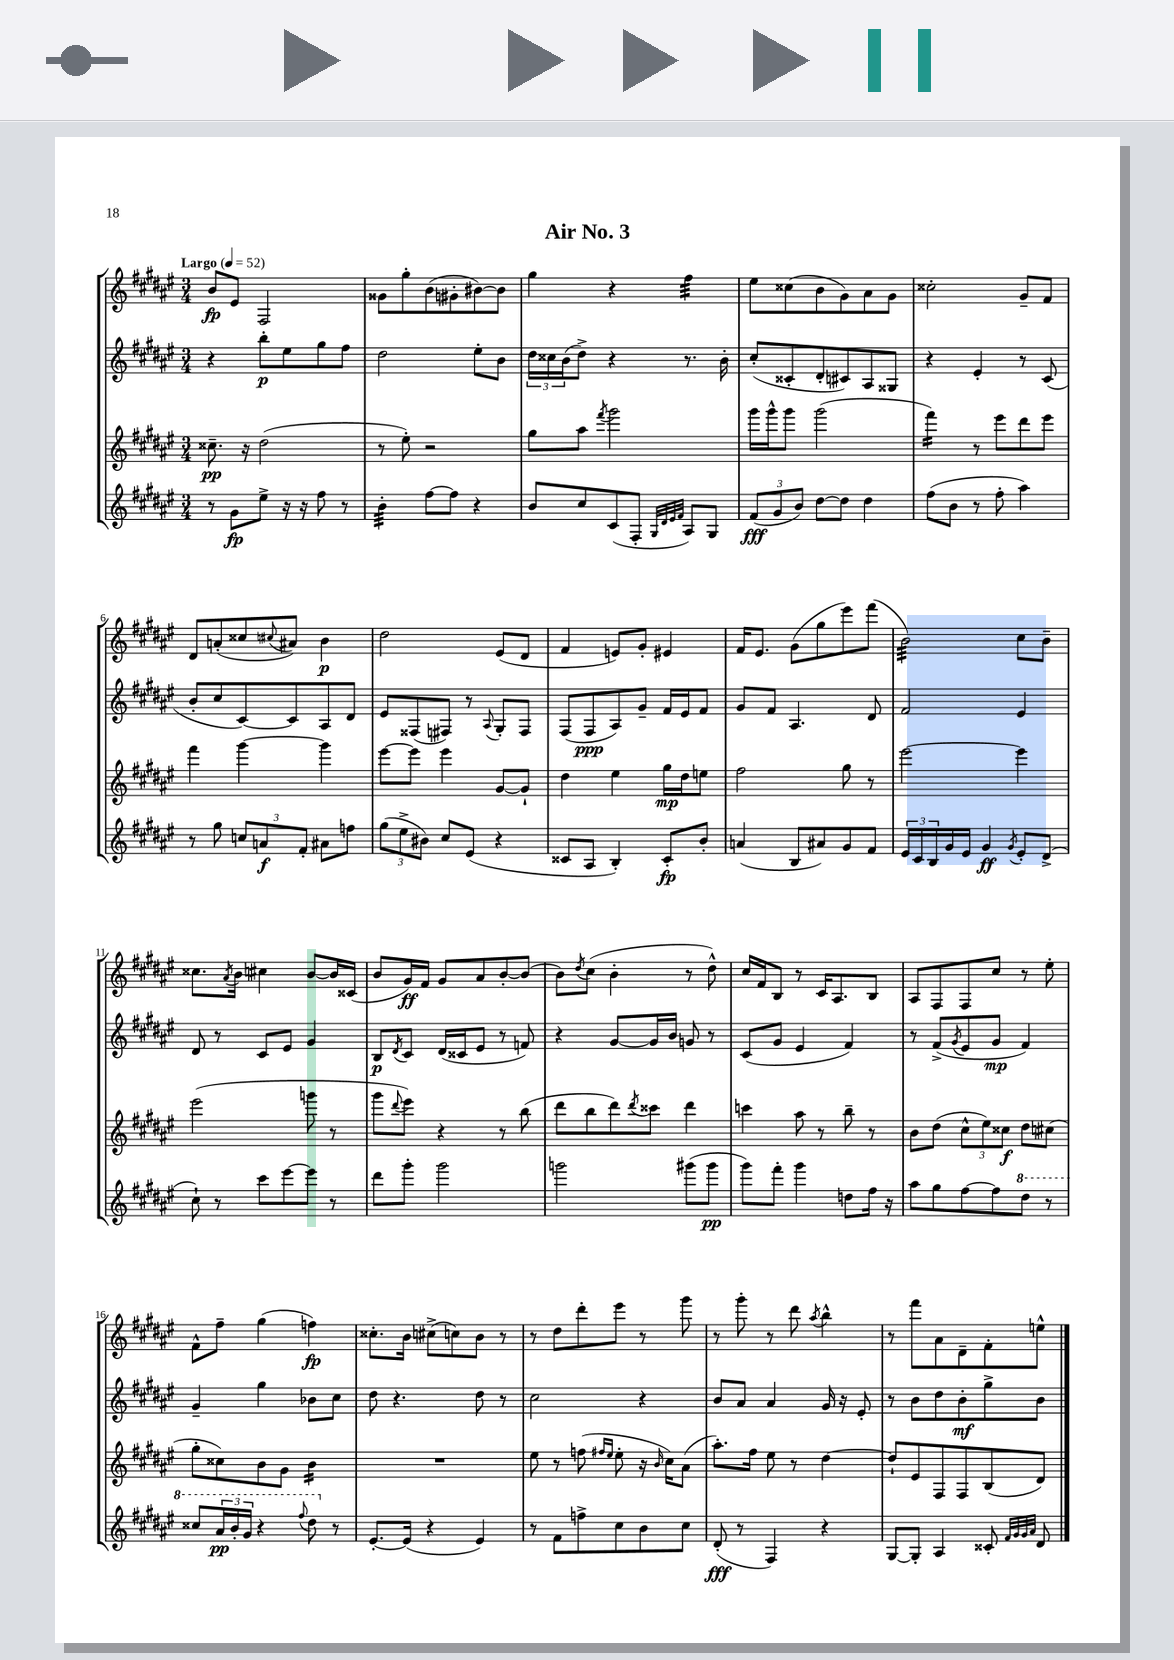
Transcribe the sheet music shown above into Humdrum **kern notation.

**kern	**kern	**kern	**kern
*staff4	*staff3	*staff2	*staff1
*clefG2	*clefG2	*clefG2	*clefG2
*k[f#c#g#d#a#e#]	*k[f#c#g#d#a#e#]	*k[f#c#g#d#a#e#]	*k[f#c#g#d#a#e#]
*M3/4	*M3/4	*M3/4	*M3/4
*MM52	*MM52	*MM52	*MM52
8r	8.cc##~\	4r	8b/L
8g#\L	.	.	8e#/J
.	16r	.	.
8ee#^\J	(2dd#\	8bb'\L	2F#/
16r	.	8ee#\	.
16r	.	.	.
8ff#\	.	8gg#\	.
8r	.	8ff#\J	.
=	=	=	=
4b'\	8r	2dd#\	8g##\L
.	8ee#'\)	.	8gg#'\
[8ff#\L	2r	.	(8b\
8ff#\]J	.	.	8g#'\
4r	.	8ee#'\L	[8b#\)
.	.	8b\J	8b#\]J
=	=	=	=
8b/L	8gg#\L	24dd#\LL	4gg#\
.	.	24cc##\	.
.	.	(24b\J	.
8cc#/	8aa#\J	8dd#^\J)	.
.	8qfff#/	.	.
(8c#/	2ggg#\	4r	4r
8F#'/J	.	.	.
32qqG#/LLL	.	.	.
32qqd#/	.	.	.
32qqe#/	.	.	.
32qqf#/JJJ	.	.	.
8A#/L)	.	8.r	4ff#\
8G#/J	.	.	.
.	.	16b'\	.
=	=	=	=
(12f#/L	16ggg#\LL	(8cc#'/L	8ee#\L
.	16ggg#^^\J	.	.
12g#/	.	.	.
.	8ggg#\J	8c##'/	(8cc##\
12b/J)	.	.	.
[8dd#\L	(2ggg#\	8d#'/	8b\
8dd#\]J	.	8c#/)	8g#\)
4dd#\	.	8A#/	8a#\
.	.	8G##/J	8g#\J
=	=	=	=
(8ff#\L	4fff#\)	4r	2cc##'\
8b\J	.	.	.
8r	8r	4e#'/	.
8ff#'\	8eee#\L	.	.
4aa#\)	8ddd#\	8r	8g#~/L
.	8eee#\J	(8c#/	8f#/J
=	=	=	=
8r	4fff#\	8b'/L	8d#/L
8gg#\	.	8cc#/	(8a'/
12cc/L	[4ggg#\	[8c#/)	8cc##/
12a/	.	.	.
.	.	.	8qqcc#/
.	.	8c#/]	8a#/J)
12f#'/J	.	.	.
8a#\L	4ggg#\]	8A#/	4b\
8ff\J	.	8d#/J	.
=	=	=	=
(12gg#\L	[8eee#\L	8e#/L	2dd#\
12ee#^\	.	.	.
.	8eee#\]J	(8F##/	.
12b#\J)	.	.	.
8cc#/L	4eee#\	8F#/J)	.
(8e#/J	.	8r	.
.	.	8qqA#/	.
4r	[8g#/L	8G#'/L	(8e#/L
.	8g#`/]J	8F#/J	8d#/J
=	=	=	=
8c##/L	4dd#\	(8F#/L	4f#/
8A#/J	.	8F#/	.
4B'/)	4ee#\	8A#/)	8e/L)
.	.	8g#~/J	8g#'/J
8c##'/L	16gg#\LL	16f#/LL	4e#/
.	16dd#\J	16e#/J	.
8b'/J	8ee\J	8f#/J	.
=	=	=	=
(4a/	2ff#\	8g#/L	16f#/LK
.	.	.	8.e#/J
.	.	8f#/J	.
8B/L	.	4.A#/	(8g#\L
8a#/)	.	.	8gg#\
8g#/	8gg#\	.	8eee#\)
8f#/J	8r	8d#/	(8fff#\J
=	=	=	=
24e#/LL	[2eee#\	2f#/	2b\)
24c#/	.	.	.
24B/	.	.	.
16g#/	.	.	.
16e#/JJ	.	.	.
4g#/	.	.	.
8qg#/	.	.	.
8e#'/L	4eee#\]	4e#/	8cc#\L
(8d#^/J	.	.	8b~\J
=	=	=	=
8cc#`\)	(2eee#\	8d#/	8.cc##\L
8r	.	8r	.
.	.	.	8qa#/
.	.	.	16b\Jk
8ccc#\L	.	8c#/L	4cc#\
[8eee#\	.	8e#/J	.
8eee#\]J	8ggg\	4g#/	[8b/L
8r	8r	.	16b/]L
.	.	.	(16c##/JJ
=	=	=	=
8ddd#\L	8ggg#\L	8B/L	8b/L
.	8qqddd#/	8qd#/	.
8ggg#'\J	8eee#\J)	8c#/J	16g#/L)
.	.	.	16f#/JJ
2ggg#\	4r	(16d#/LL	8g#/L
.	.	16c##/J	.
.	.	8e#/J	8a#/
.	8r	8r	[8b'/
.	(8bb\	8f/)	(8b/]J
=	=	=	=
2ggg\	8ddd#\L	4r	8b\L)
.	.	.	8qdd#/
.	8bb\	.	(8cc#\J
.	8ddd#\)	[8g#/L	4b'\
.	8qddd#/	.	.
.	8ccc##\J	16g#/]L	.
.	.	16b/JJ	.
(8ggg#\L	4ddd#\	8g/	8r
8ggg#\J	.	8r	8dd#^^\)
=	=	=	=
8ggg#\L)	4ccc\	(8c#/L	16cc#/LL
.	.	.	16f#/J
8fff#'\J	.	8g#/J	8B/J
4ggg#\	8aa#\	4e#/	8r
.	8r	.	16c#/LK
.	.	.	8.A#/
8dd\L	8bb~\	4f#/)	.
16ff#\Jk	8r	.	8B/J
16r	.	.	.
=	=	=	=
8aa#\L	8b\L	8r	8A#/L
8gg#\	(8dd#\J	(8f#^/L	8F#/
.	.	8qg#/	.
[8ff#\	12cc#^^\L	8e#/	8F#/
.	12ee#\)	.	.
8ff#\]	.	8g#/J	8cc#/J
.	12cc##\J	.	.
8ddd#\J	8dd#\L	4f#/)	8r
8r	(8cc#\J	.	8ee#'\
=	=	=	=
8ccc##/L	8gg#'\L	4g#~/	8f#^^\L
24aa#/L	8cc##\)	.	8ff#~\J
24bb'/	.	.	.
24gg#/JJ	.	.	.
4r	8b\	4gg#\	(4gg#\
.	8g#\J	.	.
8qqfff#/	.	.	.
8ddd#\	4b\	8b-\L	4ff\)
8r	.	8cc#\J	.
=	=	=	=
[8.e#'/L	2.r	8dd#\	8.cc##'\L
.	.	4.r	.
(16e#/]Jk	.	.	16b\Jk
4r	.	.	(8cc#^\L
.	.	.	8cc\)
4e#/)	.	8dd#\	8b\J
.	.	8r	8r
=	=	=	=
8r	8ee#\	2cc#\	8r
8f#\L	8r	.	8dd#\L
8ff^\	(8ff\	.	8ddd#'\
.	16qqff#/LL	.	.
.	16qqee#/JJ	.	.
8cc#\	8ee#'\	.	8eee#\J
8b\	16r	4r	8r
.	16qqb/	.	.
.	16cc#\LK)	.	.
8cc#\J	(8a#\J	.	8ggg#\
=	=	=	=
(8d#'/	8.aa#'\L)	8b/L	8r
8r	.	8a#/J	8ggg#'\
.	16ff#\Jk	.	.
4F#/)	8ee#\	4a#/	8r
.	8r	.	8ddd#\
.	.	.	8qaa#/
4r	[4dd#\	16g#/	4bb^^\
.	.	16r	.
.	.	8e#'/	.
=	=	=	=
[8G#/L	8dd#`/]L	8r	8r
8G#'/]J	8e#/	8b\L	8fff#\L
4A#/	8F#/	8dd#\	8a#\
.	8F#/	8b'\	8d#~\
8c##'/	(8B/	8gg#^\	8f#'\
32qqf#/LLL	.	.	.
32qqg#/	.	.	.
32qqg#/	.	.	.
32qqa#/JJJ	.	.	.
8d#/	8d#/J)	8b\J	8ee^^\J
==	==	==	==
*-	*-	*-	*-
